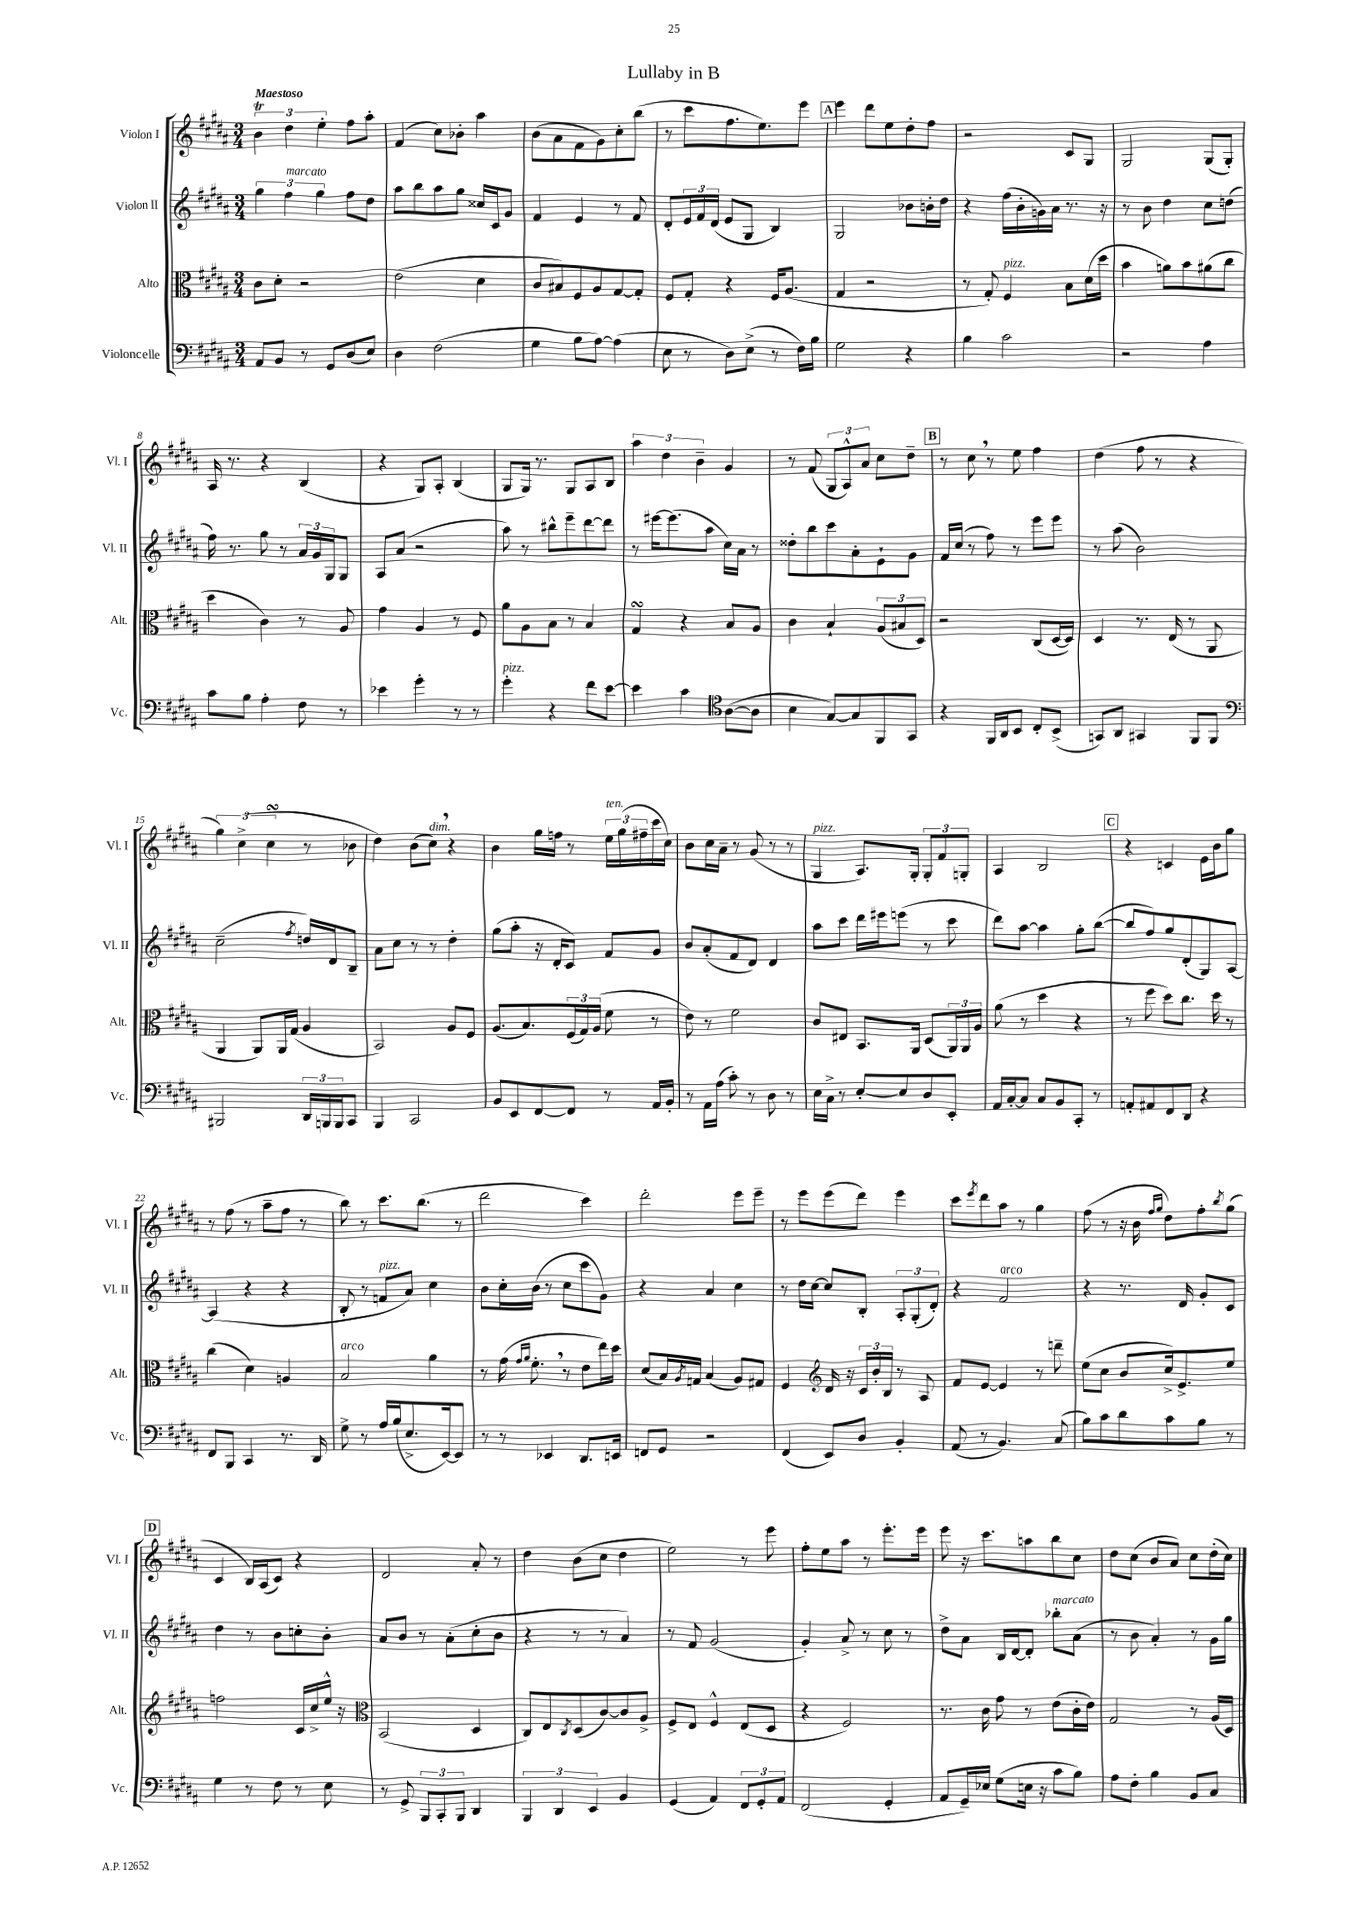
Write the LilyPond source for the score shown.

\header { title = "Lullaby in B" }
<<
\new StaffGroup <<
\new Staff = "s0" \with { instrumentName = "Violon I" shortInstrumentName = "Vl. I" } {
    \clef treble \key b \major \numericTimeSignature \time 3/4 \tempo "Maestoso"
    \tuplet 3/2 { b'4\trill dis''4 e''4-. } fis''8 ais''8-. |
    fis'4( cis''8) bes'8-. ais''4 |
    b'8( ais'8 fis'8 gis'8) cis''8-. b''8( |
    r8 cis'''8 fis''8. e''8.) e'''8 |
    \mark \markup { \box "A" } e'''4 dis'''8 e''8 dis''8-. fis''8 |
    r2 cis'8 gis8 |
    gis2 gis8( gis8-.) |
    ais16 r8. r4 b4( |
    r4 gis8) ais8-. b4( |
    gis8 gis16) r8. gis8 ais8 b8 |
    \tuplet 3/2 { ais''4 dis''4 b'4-- } gis'4 |
    r8 fis'8( \tuplet 3/2 { gis8 ais8-^) ais'8 } cis''8 dis''8-- |
    \mark \markup { \box "B" } r8 cis''8 \breathe r8 e''8 fis''4 |
    dis''4( fis''8 r8 r4 |
    \tuplet 3/2 { gis''4) cis''4->( cis''4\turn } r8 bes'8 |
    dis''4) b'8( cis''8^\markup { \italic "dim." }) \breathe r4 |
    b'4 gis''16 f''16 r8 \tuplet 3/2 { e''16^\markup { \italic "ten." } gis''16( fis''16-- } cis'''16 cis''16) |
    b'8 cis''16 ais'16-- r8 gis'8( r8 r8 |
    gis4^\markup { \italic "pizz." } ais8.) gis16-. \tuplet 3/2 { gis8-. fis'8 g8-. } |
    ais4 b2 |
    \mark \markup { \box "C" } r4 c'4 e'16 b'16 gis''8 |
    r8 fis''8( r8 ais''8-- fis''8 r8 |
    b''8) r8 cis'''8. b''8.( r8 |
    dis'''2 cis'''4) |
    dis'''2-. e'''8 e'''8-- |
    r8 e'''8 e'''8( dis'''8) e'''4 |
    cis'''8 \acciaccatura { e'''8 } dis'''8 ais''8 r8 gis''4 |
    fis''8( r8 r16 b'16 \grace { fis''16 gis''16 } dis''8) fis''8-. \acciaccatura { b''8 } gis''8( |
    \mark \markup { \box "D" } cis'4 b16) ais16( cis'8) r4 |
    dis'2 ais'8-. r8 |
    dis''4 b'8( cis''8 dis''4 |
    e''2) r8 e'''8 |
    fis''8-. e''8 ais''8 r8 e'''8.-. e'''16 |
    e'''8 r16 cis'''8. a''8 b''8 cis''8 |
    dis''8 cis''8( b'8 ais'8) cis''8 dis''16-.( cis''16) \bar "|." |
}
\new Staff = "s1" \with { instrumentName = "Violon II" shortInstrumentName = "Vl. II" } {
    \clef treble \key b \major \numericTimeSignature \time 3/4
    \tuplet 3/2 { gis''4 fis''4^\markup { \italic "marcato" } gis''4 } fis''8 dis''8 |
    ais''8 b''8 ais''8 gis''8 cisis''16 cis'16 gis'8 |
    fis'4 e'4 r8 fis'8 |
    dis'8-. \tuplet 3/2 { e'16 fis'16 dis'16( } e'8 gis8 b4) |
    \mark \markup { \box "A" } gis2 bes'8 b'16-. dis''16 |
    r4 fis''16( b'16-. g'16) ais'16 r8. r16 |
    r8 b'8 dis''4 cis''8 d''8( |
    fis''16) r8. gis''8 r8 \tuplet 3/2 { ais'16 gis'16 gis16 } gis8 |
    ais8 ais'8( r2 |
    ais''8) r8 bis''8-^ e'''8-- dis'''8~ dis'''8 |
    r8 eis'''16~ eis'''8.( ais''8 cis''16) ais'16 r8 |
    disis''8-. b''8 cis'''8 ais'8-. e'8-! gis'8 |
    \mark \markup { \box "B" } fis'16 cis''16( r8 fis''8) r8 e'''8 e'''8 |
    r8 ais''8( b'2) |
    cis''2--( \acciaccatura { fis''8 } d''16) dis'16 b8-- |
    ais'8 cis''8 r8 r8 dis''4-. |
    gis''8( ais''8-. r16 dis'16-. cis'8) fis'8 gis'8 |
    b'8 ais'8-.( fis'8 dis'8) dis'4 |
    ais''8 cis'''8 dis'''16 eis'''16 e'''8( r8 cis'''8 |
    dis'''8) ais''8~ ais''4 gis''8-. b''8~( |
    \mark \markup { \box "C" } b''8 fis''8) gis''8 dis'8-.( gis8) ais8~ |
    ais4( r4 r4 |
    b8-. r8 f'8^\markup { \italic "pizz." } ais'8) cis''4 |
    b'8 cis''16-. b'16( r8 cis''8 cis'''8 gis'8) |
    r4 ais'4 cis''4 |
    r8 dis''16 cis''16~ cis''8 b8-. \tuplet 3/2 { ais8-. gis8-.( dis'8-.) } |
    r4 fis'2^\markup { \italic "arco" } |
    r4 r8. dis'16 gis'8-. cis'8 |
    \mark \markup { \box "D" } dis''4 r8 b'8 c''8-. b'8-. |
    ais'8 b'8 r8 ais'8-.( cis''8-. b'8 |
    r4 r8 r8 ais'4) |
    r8 fis'8 gis'2( |
    gis'4-.) ais'8-> r8 cis''8 r8 |
    dis''8-> ais'8 b16 dis'16~ dis'8-. bes''8-.^\markup { \italic "marcato" } ais'8( |
    r8 b'8 ais'4-.) r8 gis'16 gis''16 \bar "|." |
}
\new Staff = "s2" \with { instrumentName = "Alto" shortInstrumentName = "Alt." } {
    \clef alto \key b \major \numericTimeSignature \time 3/4
    cis'8 dis'8-. r2 |
    e'2( dis'4 |
    cis'8 bis8) fis8 ais8 gis8~ gis8-. |
    fis8 gis8-. r4 fis16 ais8.( |
    \mark \markup { \box "A" } gis4 r2 |
    r8 gis8-.) fis4^\markup { \italic "pizz." } b8 dis'16( dis''16 |
    b'4 a'8) b'8 ais'8( cis''8 |
    dis''4 cis'4) r8 ais8 |
    gis'4 ais4 r8 fis8 |
    ais'8 ais8 b8 r8 b4 |
    gis4\turn r4 b8 ais8 |
    cis'4 b4-! \tuplet 3/2 { ais8( bis8 dis8) } |
    \mark \markup { \box "B" } r2 cis8( dis16~ dis16) |
    dis4 r8. e16( r8 ais,8 |
    ais,4 ais,8) ais,16 gis16( ais4 |
    b,2) ais8 fis8 |
    ais8.( b8.) \tuplet 3/2 { fis16( gis16) ais16( } fis'8 r8 |
    e'8) r8 fis'2 |
    cis'8 eis8 b,8. ais,16 dis8( \tuplet 3/2 { ais,16) ais,16 ais16 } |
    ais'8( r8 dis''4 r4 |
    \mark \markup { \box "C" } r8 fis''8 dis''8) cis''8. dis''16 r8 |
    cis''4( dis'4) a4 |
    b2^\markup { \italic "arco" } ais'4 |
    r8 gis'16( \grace { gis'16 ais'16 } fis'8.-. \breathe r8 e'8 e''16) dis''16 |
    dis'8( b16) \acciaccatura { ais8 } g16 b4( ais8) gis8 |
    fis4 \clef treble dis'16 r16 \tuplet 3/2 { cis'16 b'16-. b16 } r8 ais8 |
    fis'8 e'8~ e'4 r8 d'''8-- |
    e''8( cis''8 b'8 cis''16->) e'8.-> e''8 |
    \mark \markup { \box "D" } f''2 cis'16 cis''16-> e''16-^ r16 |
    \clef alto b,2( dis4 |
    cis8) e8 \acciaccatura { cis8 } dis8( cis'8~) cis'8 ais8-> |
    fis8-> e8 fis4-^ e8( dis8 |
    r4 fis2) |
    r8. cis'16 gis'8 r8 e'8( cis'16-. e'16) |
    gis2 r8 ais16( dis16) \bar "|." |
}
\new Staff = "s3" \with { instrumentName = "Violoncelle" shortInstrumentName = "Vc." } {
    \clef bass \key b \major \numericTimeSignature \time 3/4
    ais,8 b,8 r8 gis,8 dis8( e8) |
    dis4 fis2( |
    gis4 b8 ais8~) ais4( |
    e8 r8 dis8) e8->( r8 fis16) b16 |
    \mark \markup { \box "A" } gis2 r4 |
    b4 cis'2 |
    r2 ais4 |
    cis'8 b8 ais4-. fis8 r8 |
    ees'4 gis'4-. r8 r8 |
    gis'4-.^\markup { \italic "pizz." } r4 fis'8 e'8~ |
    e'4 cis'4 \clef tenor ais8~( ais8 |
    b4 gis8~) gis8 fis,8 gis,8 |
    \mark \markup { \box "B" } r4 fis,16 ais,16 b,8 cis8-. b,8->( |
    g,8) ais,8 gis,4 fis,8 fis,8 |
    \clef bass bis,,2 \tuplet 3/2 { dis,16 b,,16 b,,16 } cis,8 |
    b,,4 cis,2 |
    b,8 e,8 fis,8~ fis,8 r8 ais,16 b,16-. |
    r8 ais,16 ais16( cis'8-.) r8 dis8 r8 |
    e16 cis16-> r8 e8~-. e8 dis8 e,8-. |
    ais,16 cis16~-. cis8 cis8 b,8 cis,8-. r8 |
    \mark \markup { \box "C" } a,8-. ais,8 fis,8 dis,8 r4 |
    fis,8 b,,8 cis,4 r8. dis,16 |
    gis8-> r8 ais16 b16( e8.-> e,16~) e,8 |
    r8 r8 ees,4 dis,8. e,16 |
    f,8 gis,8 r2 |
    fis,4( e,8) dis8 b,4-. |
    ais,8( r8 b,4.) cis8( |
    b8) cis'8 dis'8 cis'8 b8 r8 |
    \mark \markup { \box "D" } gis4 r8 fis8 r8 e8 |
    r8 gis,8-> \tuplet 3/2 { b,,8 cis,8-. b,,8 } dis,4 |
    \tuplet 3/2 { b,,4 dis,4 e,4 } b,4 |
    gis,4( ais,4) \tuplet 3/2 { fis,8 gis,8-. ais,8 } |
    fis,2( gis,4-. |
    ais,8 gis,16--) ees16 gis8( e16 r16 cis'8 b8) |
    ais8 fis8-. b4 b,8 cis8 \bar "|." |
}
>>
>>
